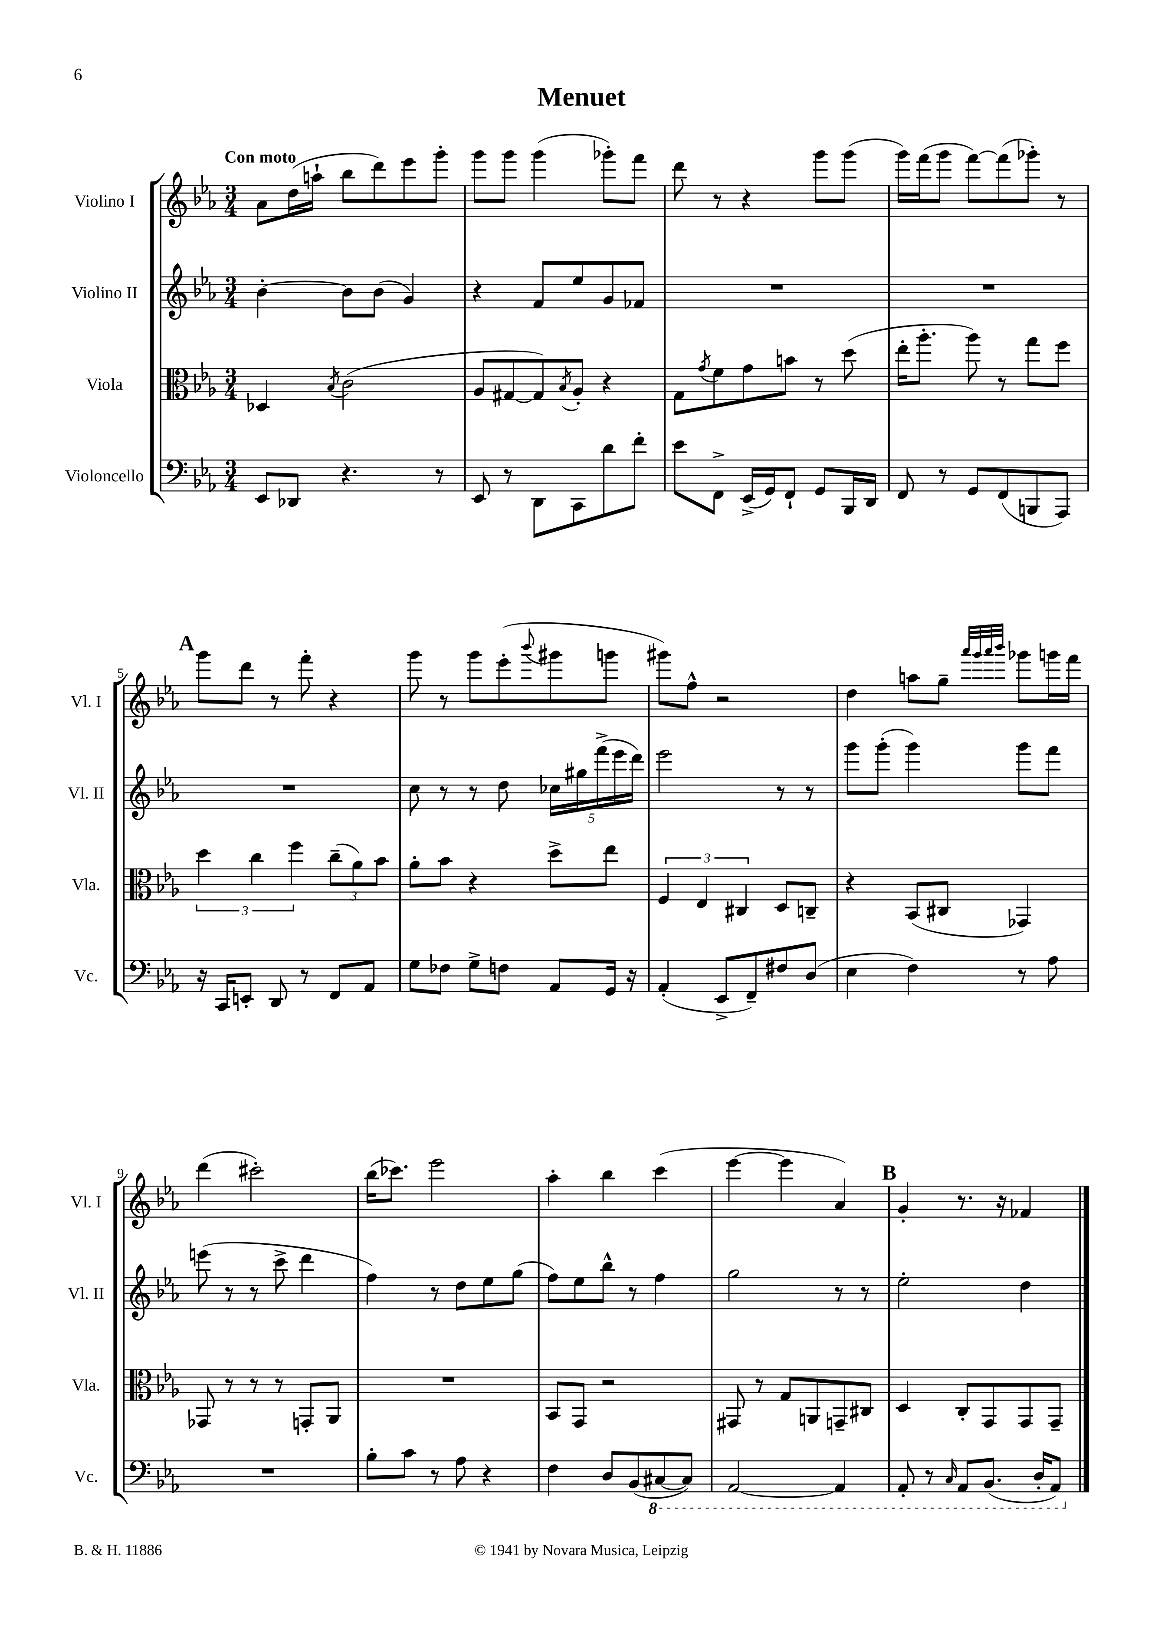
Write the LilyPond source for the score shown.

\header { title = "Menuet" }
<<
\new StaffGroup <<
\new Staff = "s0" \with { instrumentName = "Violino I" shortInstrumentName = "Vl. I" } {
    \clef treble \key ees \major \numericTimeSignature \time 3/4 \tempo "Con moto"
    aes'8 d''16( a''16-! bes''8 d'''8) ees'''8 g'''8-. |
    g'''8 g'''8 g'''4( ges'''8-.) f'''8 |
    d'''8 r8 r4 g'''8 g'''8( |
    g'''16) f'''16( g'''8 f'''8~) f'''8( ges'''8-.) r8 |
    \mark \markup { \bold "A" } g'''8 d'''8 r8 f'''8-. r4 |
    g'''8 r8 g'''8 ees'''8-.( \appoggiatura { bes'''8 } gis'''8 g'''8 |
    gis'''8) f''8-^ r2 |
    d''4 a''8 g''8-- \grace { aes'''32 g'''32 aes'''32 bes'''32 } ges'''8 g'''16 f'''16 |
    d'''4( cis'''2-.) |
    bes''16( ces'''8.) ees'''2 |
    aes''4-. bes''4 c'''4( |
    ees'''4~ ees'''4 aes'4) |
    \mark \markup { \bold "B" } g'4-. r8. r16 fes'4 \bar "|." |
}
\new Staff = "s1" \with { instrumentName = "Violino II" shortInstrumentName = "Vl. II" } {
    \clef treble \key ees \major \numericTimeSignature \time 3/4
    bes'4~-. bes'8 bes'8( g'4) |
    r4 f'8 ees''8 g'8 fes'8 |
    R2. |
    R2. |
    \mark \markup { \bold "A" } R2. |
    c''8 r8 r8 d''8 \tuplet 5/4 { ces''16 gis''16 f'''16->( ees'''16 d'''16) } |
    ees'''2 r8 r8 |
    g'''8 g'''8-.( g'''4) g'''8 f'''8 |
    e'''8( r8 r8 c'''8-> d'''4 |
    f''4) r8 d''8 ees''8 g''8( |
    f''8) ees''8 bes''8-^ r8 f''4 |
    g''2 r8 r8 |
    \mark \markup { \bold "B" } ees''2-. d''4 \bar "|." |
}
\new Staff = "s2" \with { instrumentName = "Viola" shortInstrumentName = "Vla." } {
    \clef alto \key ees \major \numericTimeSignature \time 3/4
    des4 \acciaccatura { bes8 } c'2( |
    aes8 gis8~ gis8) \acciaccatura { bes8 } aes8-. r4 |
    g8 \acciaccatura { g'8 } f'8 g'8 b'8 r8 d''8( |
    ees''16-. aes''8.-. aes''8) r8 g''8 f''8 |
    \mark \markup { \bold "A" } \tuplet 3/2 { d''4 c''4 f''4 } \tuplet 3/2 { c''8--( aes'8) bes'8 } |
    aes'8-. bes'8 r4 d''8-> ees''8 |
    \tuplet 3/2 { f4 ees4 cis4 } d8 c8-- |
    r4 bes,8( cis8 ges,4) |
    ges,8 r8 r8 r8 g,8-. aes,8 |
    R2. |
    bes,8 g,8 r2 |
    gis,8 r8 g8 a,8 g,8-- cis8 |
    \mark \markup { \bold "B" } d4 c8-. g,8 g,8 g,8-- \bar "|." |
}
\new Staff = "s3" \with { instrumentName = "Violoncello" shortInstrumentName = "Vc." } {
    \clef bass \key ees \major \numericTimeSignature \time 3/4
    ees,8 des,8 r4. r8 |
    ees,8 r8 d,8 c,8 d'8 f'8-. |
    ees'8 f,8-> ees,16->( g,16) f,8-! g,8 bes,,16 d,16 |
    f,8 r8 g,8 f,8( b,,8 aes,,8) |
    \mark \markup { \bold "A" } r16 c,16 e,8-. d,8 r8 f,8 aes,8 |
    g8 fes8 g8-> f8 aes,8 g,16 r16 |
    aes,4-.( ees,8-> f,8--) fis8 d8( |
    ees4 f4) r8 aes8 |
    R2. |
    bes8-. c'8 r8 aes8 r4 |
    f4 d8 bes,8( \ottava #-1 cis,8~ cis,8) |
    aes,,2~ aes,,4 |
    \mark \markup { \bold "B" } aes,,8-. r8 \grace { c,16 } aes,,8 bes,,8.( d,16-. aes,,8) \ottava #0 \bar "|." |
}
>>
>>
